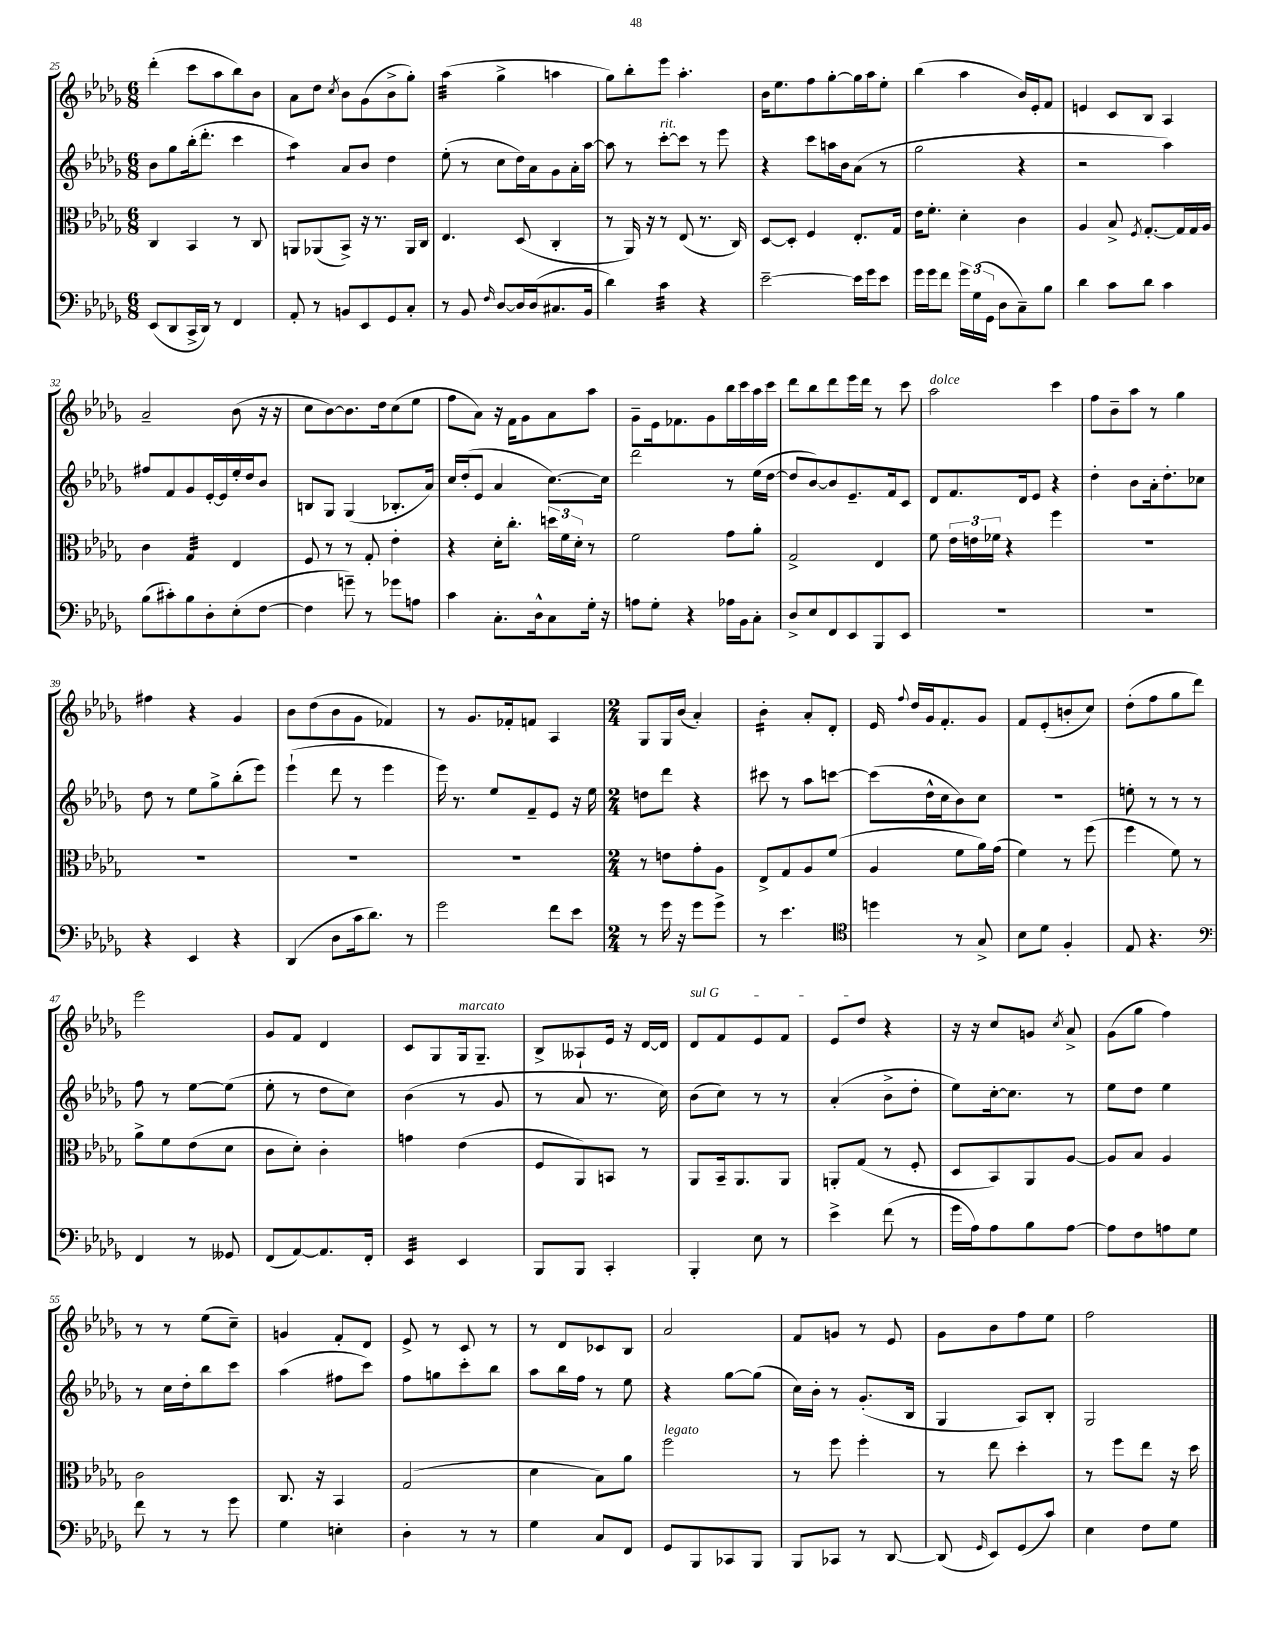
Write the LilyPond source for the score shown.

<<
\new StaffGroup <<
\new Staff = "s0" {
    \clef treble \key des \major \numericTimeSignature \time 6/8
    \autoBeamOff des'''4-.( c'''8[ aes''8 bes''8) bes'8] |
    aes'8[ des''8] \acciaccatura { c''8 } bes'8[ ges'8( bes'8-> ges''8]-.) |
    aes''4:32( ges''4-> a''4 |
    ges''8[) bes''8-. ees'''8] aes''4.-. |
    bes'16[ ees''8. f''8 ges''8~-. ges''16 aes''16 ees''8]-. |
    bes''4( aes''4 bes'16[) ees'16-. f'8] |
    e'4 c'8[ bes8] aes4 |
    aes'2-- bes'8( r16 r16 |
    c''8[ bes'8~) bes'8. des''16 c''8( ees''8] |
    f''8[ aes'8]) r16 f'16[ ges'8 aes'8 aes''8] |
    ges'8[-- ees'16 fes'8. ges'8 bes''16 c'''16 aes''16 c'''16] |
    des'''8[ bes''8 des'''8 ees'''16 des'''16] r8 c'''8 |
    aes''2^\markup { \italic "dolce" } c'''4 |
    f''8[ bes'8-- aes''8] r8 ges''4 |
    fis''4 r4 ges'4 |
    bes'8[ des''8( bes'8 ges'8] fes'4) |
    r8 ges'8.[ fes'16-. f'8] aes4 |
    \numericTimeSignature \time 2/4 ges8[ ges16 bes'16]( aes'4-.) |
    bes'4:16-. aes'8[-. des'8]-. |
    ees'16 \appoggiatura { f''8 } des''16[ ges'16 f'8.-. ges'8] |
    f'8[ ees'8-.( b'8-. c''8]) |
    des''8[-.( f''8 ges''8 des'''8]) |
    ees'''2 |
    ges'8[ f'8] des'4 |
    c'8[ ges8 ges16^\markup { \italic "marcato" } ges8.]-- |
    bes8[-> aeses8-! ees'16] r16 des'16[~ des'16] |
    \once \override TextSpanner.bound-details.left.text = \markup { \italic "sul G" } des'8[\startTextSpan f'8 ees'8 f'8] |
    ees'8[ des''8]\stopTextSpan r4 |
    r16 r16 c''8[ g'8] \acciaccatura { c''8 } aes'8-> |
    ges'8[( ges''8] f''4) |
    r8 r8 ees''8[( c''8]--) |
    g'4 f'8[-. des'8] |
    ees'8-> r8 c'8 r8 |
    r8 des'8[ ces'8 bes8] |
    aes'2 |
    f'8[ g'8] r8 ees'8 |
    ges'8[ bes'8 f''8 ees''8] |
    f''2 \bar "|." |
}
\new Staff = "s1" {
    \clef treble \key des \major \numericTimeSignature \time 6/8
    \autoBeamOff bes'8[ ges''8 bes''16-.( des'''8.]-. c'''4 |
    aes''4:8) aes'8[ bes'8] des''4 |
    ees''8-.( r8 c''8[ des''16) aes'16 ges'8 aes'16-. aes''16]~ |
    aes''8 r8 c'''8[~-.^\markup { \italic "rit." } c'''8] r8 ees'''8 |
    r4 c'''8[ a''16 bes'16 aes'8]( r8 |
    ges''2 r4 |
    r2 aes''4) |
    fis''8[ f'8 ges'8 ees'16~-. ees'16 ees''16-. des''16 bes'8] |
    b8[ ges8] ges4( bes8.[-. aes'16]) |
    c''16[ des''16-.( ees'8] aes'4 c''8.[~) c''16] |
    des'''2 r8 ees''16[( des''16]~ |
    des''8[ bes'8~) bes'8 ees'8.-- f'16 c'8] |
    des'8[ f'8. des'16 ees'8] r4 |
    des''4-. bes'8[ aes'16-. des''8.-. ces''8] |
    des''8 r8 ees''8[ ges''8-> bes''8-.( ees'''8]) |
    ees'''4-!( des'''8 r8 ees'''4 |
    ees'''16) r8. ees''8[ f'8-- ees'8] r16 ees''16 |
    \numericTimeSignature \time 2/4 d''8[ des'''8] r4 |
    cis'''8 r8 aes''8[ c'''8]~ |
    c'''8[( des''16-^ c''16 bes'8) c''8] |
    R2 |
    e''8-. r8 r8 r8 |
    f''8 r8 ees''8[~ ees''8]( |
    ees''8-. r8 des''8[ c''8]) |
    bes'4( r8 ges'8 |
    r8 aes'8 r8. c''16) |
    bes'8[( c''8]) r8 r8 |
    aes'4-.( bes'8[-> des''8]-. |
    ees''8[) c''16~-. c''8.] r8 |
    ees''8[ des''8] ees''4 |
    r8 c''16[ des''16-. bes''8 c'''8] |
    aes''4( fis''8[ c'''8]) |
    f''8[ g''8 c'''8-. bes''8] |
    aes''8[ bes''16 f''16] r8 ees''8 |
    r4 ges''8[~ ges''8]( |
    c''16[) bes'16]-. r8 ges'8.[-.( bes16] |
    ges4 aes8[) bes8]-. |
    ges2 \bar "|." |
}
\new Staff = "s2" {
    \clef alto \key des \major \numericTimeSignature \time 6/8
    \autoBeamOff c4 bes,4 r8 c8 |
    a,8[ aes,8( bes,8]->) r16 r8. aes,16[ c16] |
    ees4. des8( c4-. |
    r8 aes,16) r16 r8 ees8( r8. c16) |
    des8[~ des8]-. f4 ees8.[-. ges16] |
    ees'16[ f'8.]-. des'4-. c'4 |
    aes4 bes8-> \acciaccatura { f8 } ges8.[~-. ges16 ges16 aes16] |
    c'4 ges4:32 ees4 |
    f8 r8 r8 ges8-. ees'4-. |
    r4 des'16[-. c''8.]-. \tuplet 3/2 { d''16[ f'16 des'16]-. } r8 |
    f'2 ges'8[ aes'8]-. |
    ges2-> ees4 |
    f'8 \tuplet 3/2 { ees'16[ e'16 fes'16] } r4 f''4 |
    R2. |
    R2. |
    R2. |
    R2. |
    \numericTimeSignature \time 2/4 r8 e'8[ ges'8-. aes8] |
    ees8[-> ges8 aes8 f'8]( |
    aes4 f'8[ aes'16) ges'16]( |
    f'4) r8 f''8( |
    f''4 f'8) r8 |
    aes'8[-> f'8 ees'8( des'8] |
    c'8[ des'8]-.) c'4-. |
    g'4 ees'4( |
    f8[ aes,8) b,8] r8 |
    aes,8[ bes,16-- aes,8. aes,8] |
    a,8[-. ges8]( r8 f8-. |
    des8[ bes,8) aes,8 aes8]~ |
    aes8[ bes8] aes4 |
    c'2 |
    c8. r16 bes,4 |
    ges2( |
    des'4 bes8[) aes'8] |
    f''2^\markup { \italic "legato" } |
    r8 f''8 f''4-. |
    r8 ees''8 des''4-. |
    r8 f''8[ ees''8] r16 des''16 \bar "|." |
}
\new Staff = "s3" {
    \clef bass \key des \major \numericTimeSignature \time 6/8
    \autoBeamOff ees,8[( des,8 c,16-> des,16]) r8 f,4 |
    aes,8-. r8 b,8[ ees,8 ges,8 c8]-. |
    r8 bes,8 \grace { f16 } des8[~ des16 des16( cis8. bes,16] |
    des'4) c'4:32 r4 |
    ees'2~-- ees'16[ ges'16 ees'8] |
    ges'16[ ges'16 f'8] \tuplet 3/2 { ges'16[ ges16( ges,16] } des8[ c8--) bes8] |
    des'4 c'8[ des'8] c'4 |
    bes8[( cis'8-.) bes8 des8-. ees8-.( f8]~ |
    f4 g'8--) r8 ges'8[ a8] |
    c'4 c8.[-. des16-^ c8 ges16]-. r16 |
    a8[ ges8]-. r4 aes16[ bes,16 c8]-. |
    des8[-> ees8 f,8 ees,8 bes,,8 ees,8] |
    R2. |
    R2. |
    r4 ees,4 r4 |
    des,4( des8[ c'16 des'8.]) r8 |
    ges'2 f'8[ ees'8] |
    \numericTimeSignature \time 2/4 r8 ges'16 r16 ges'8[ ges'8]-> |
    r8 ees'4. |
    \clef tenor d''4 r8 ges8-> |
    bes8[ des'8] f4-. |
    ees8 r4. |
    \clef bass f,4 r8 geses,8 |
    f,8[( aes,8~) aes,8. f,16]-. |
    ees,4:32 ees,4 |
    bes,,8[ bes,,8] c,4-. |
    bes,,4-. ees8 r8 |
    ees'4-> f'8( r8 |
    ges'16[ aes16) aes8 bes8 aes8]~ |
    aes8[ f8 a8 ges8] |
    f'8 r8 r8 ges'8 |
    ges4 e4-. |
    des4-. r8 r8 |
    ges4 c8[ f,8] |
    ges,8[ bes,,8 ces,8 bes,,8] |
    bes,,8[ ces,8] r8 des,8~ |
    des,8( \grace { ges,16 } ees,8[) ges,8( c'8]) |
    ees4 f8[ ges8] \bar "|." |
}
>>
>>
\layout { \context { \Score currentBarNumber = #25 } }
